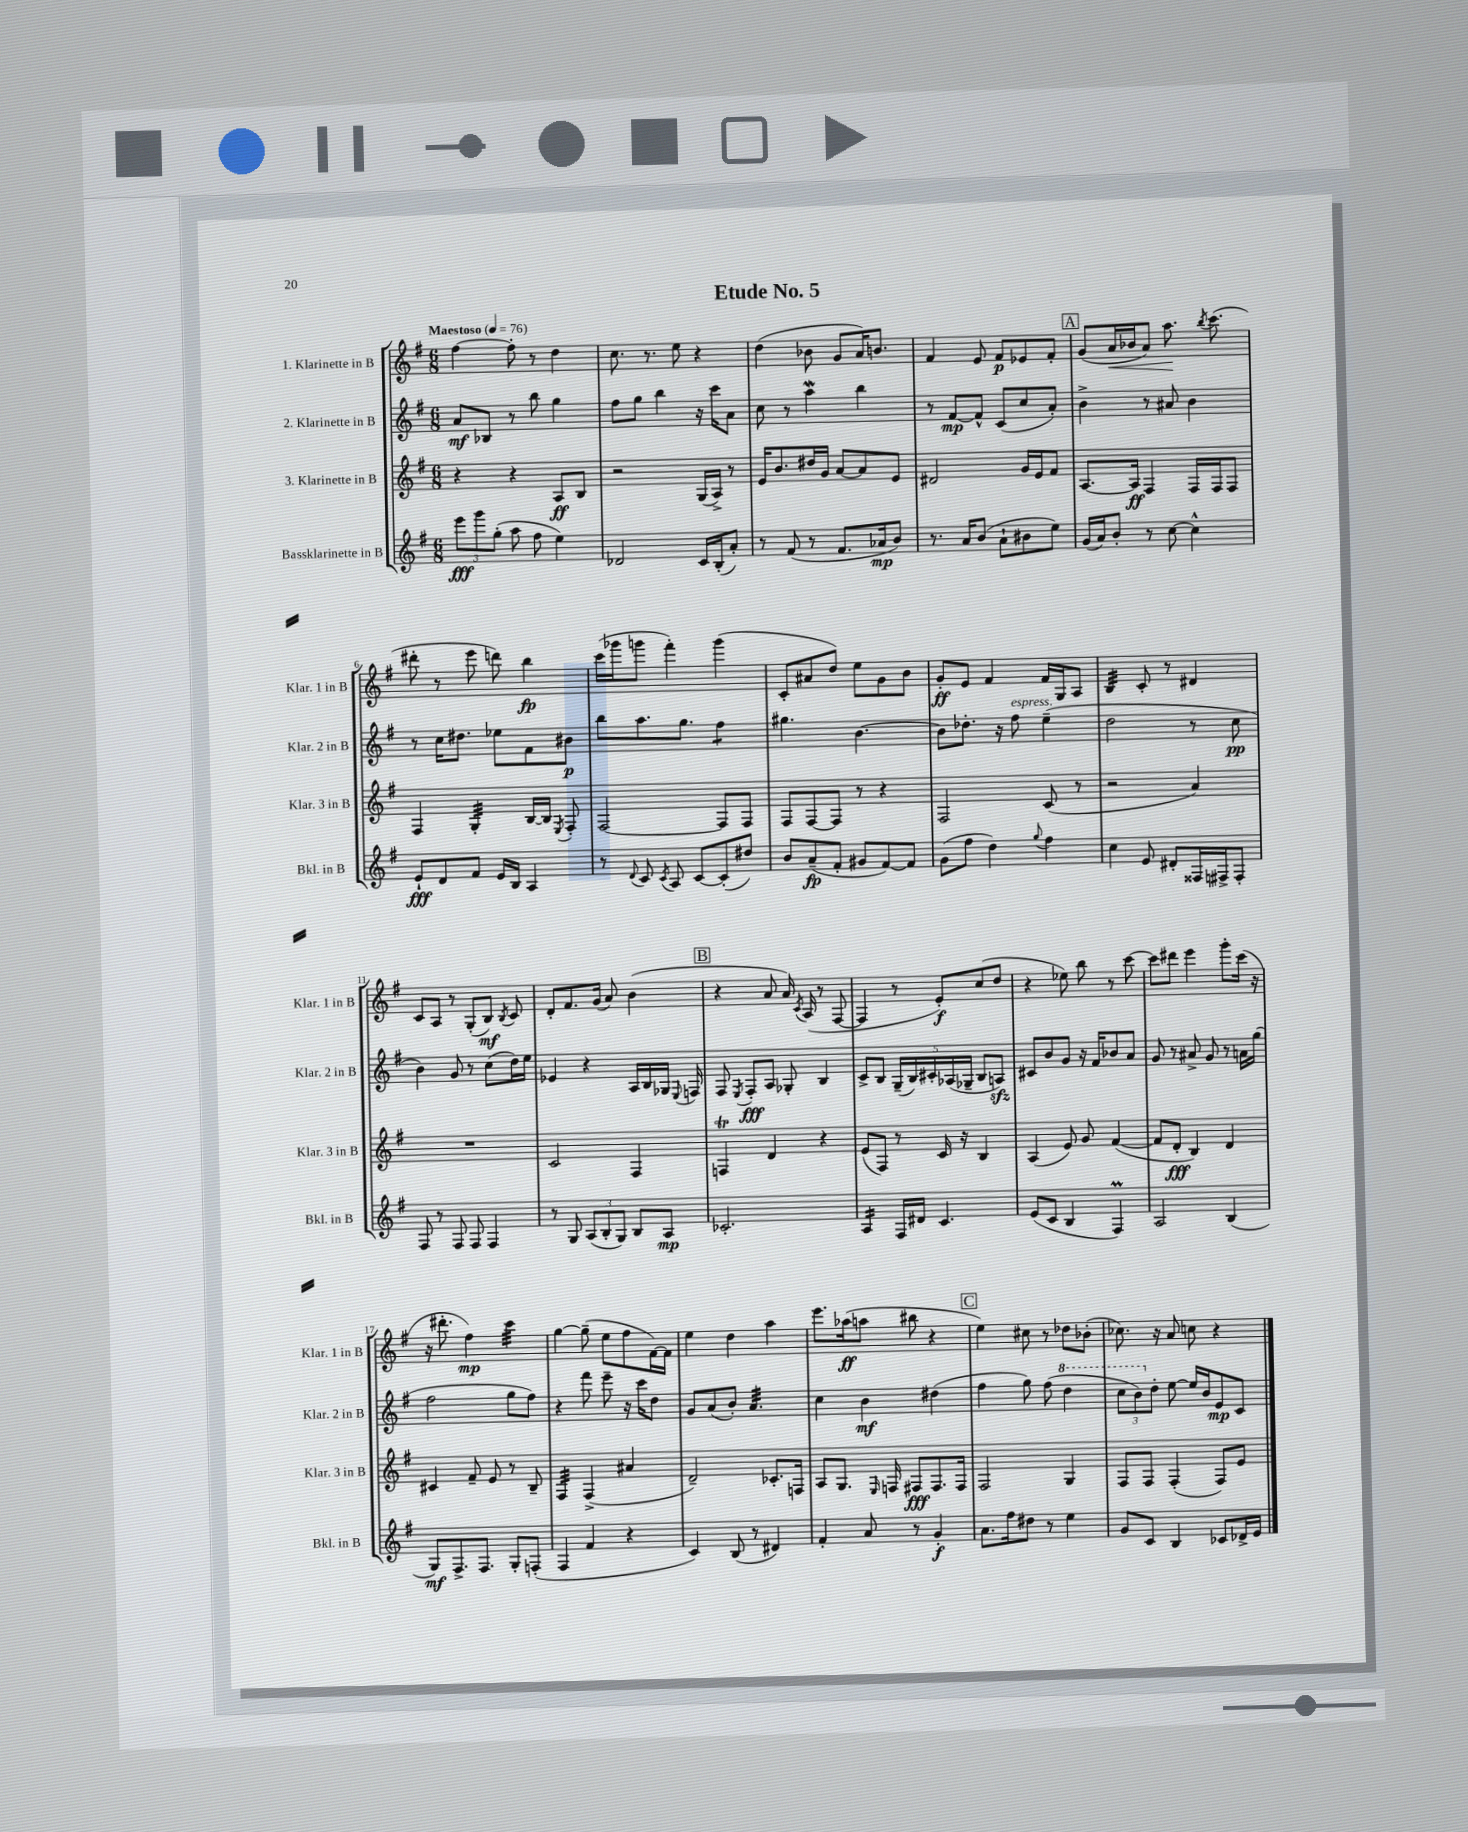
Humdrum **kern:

**kern	**kern	**kern	**kern
*staff4	*staff3	*staff2	*staff1
*clefG2	*clefG2	*clefG2	*clefG2
*k[f#]	*k[f#]	*k[f#]	*k[f#]
*M6/8	*M6/8	*M6/8	*M6/8
*MM76	*MM76	*MM76	*MM76
12eee	4r	8a	[4ff#
12ggg	.	.	.
.	.	8B-	.
(12gg'	.	.	.
8aa	4r	8r	8ff#']
8ff#	.	8bb	8r
4ee)	8A	4gg	4dd
.	8B	.	.
=	=	=	=
2d-	2r	8ff#	8.cc
.	.	8gg	.
.	.	.	8.r
.	.	4bb	.
.	.	.	8ee
16c	(16G	16r	4r
(16B'	16A^)	16ccc	.
8a')	8r	8a	.
=	=	=	=
8r	16e	8cc	(4dd
.	8.b	.	.
(8f#	.	8r	.
8r	16dd#	4aa	8b-
.	16g	.	.
8.f#	[8a	.	8g
.	8a]	4bb	16a)
16a-	.	.	8.b
8b)	8e	.	.
=	=	=	=
8.r	2d#	8r	4f#
.	.	[8f#	.
16a	.	.	.
(8b	.	8f#^^]	8e
8a`	.	(8c	8f#
8b#	16g	8cc	8e-
.	16e	.	.
8ee)	8f#	8a')	8f#'
=	=	=	=
(16g	[8.A	4b^	(8g
16a)	.	.	.
8b'	.	.	16a
.	16A]	.	16b-
8r	4F#	8r	8a)
[8cc	.	8a#	8.aa
4cc^^]	16F#	4b	.
.	.	.	8qbb
.	16F#	.	(8.ccc
.	8F#	.	.
=	=	=	=
8e`	4F#	8r	8ddd#'
8d	.	16cc	8r
.	.	8.dd#	.
8f#	4G'	.	8eee
16e	.	8ee-	8ddd)
16B	.	.	.
4A	[16B	8f#	4bb
.	16B]	.	.
.	8qE	.	.
.	8F#'	8b#	.
=	=	=	=
8r	[2F#	8bb	(16ccc
.	.	.	16ggg-
8qqd	.	.	.
8c	.	8.aa	8ggg
8qc	.	.	.
8A	.	.	4fff#')
.	.	8.gg	.
[8c	.	.	.
(8c']	8F#]	4ff#	(4ggg
8dd#)	8F#	.	.
=	=	=	=
8b	8F#	4.gg#	8c'
(8a~	[8F#	.	8a#
8f#'	8F#]	.	8dd)
8g#	8r	[4.b	8ee
[8f#)	4r	.	8g
8f#]	.	.	8b
=	=	=	=
(8g	2F#	8b]	8g'
8ff#	.	8.dd-'	8e
4dd)	.	.	4f#
.	.	16r	.
.	.	8ff#	.
8qqgg	.	.	.
4ff#	(8c	(4ee~	16f#
.	.	.	16G
.	8r	.	8A
=	=	=	=
4cc	2r	2dd	4B
8e	.	.	8c'
8d#'	.	.	8r
16F##	4a)	8r	4d#
16F#^	.	.	.
8F#'	.	8cc	.
=	=	=	=
8F#	2.r	4b)	8c
8r	.	.	8A
8F#	.	8g	8r
8F#	.	8r	(8G'
4F#	.	(8cc	8B)
.	.	.	8qB
.	.	16dd)	8c
.	.	16ee	.
=	=	=	=
8r	2c	4e-	8d'
8G	.	.	8.f#
(12A	.	4r	.
.	.	.	(16g
12B'	.	.	.
.	.	.	8a)
12G)	.	.	.
8B	4F#	16A	(4b
.	.	16B	.
8A	.	16G-	.
.	.	8qqE	.
.	.	16F	.
=	=	=	=
2.c-'	4F	8F#	4r
.	.	8qE	.
.	.	8F#'	.
.	4d	8A	8a
.	.	8G-'	16a)
.	.	.	8qc
.	.	.	(16A
.	4r	4B	8r
.	.	.	[8F#
=	=	=	=
4A	(8e	8c^	4F#]
.	8F#)	8B	.
16F#	8r	(20G~	8r
.	.	20B)	.
16d#	.	.	.
.	.	20c#'	.
4.c	16c	.	8e')
.	.	(20A-	.
.	16r	.	.
.	.	20G-~	.
.	4B	8B	(8cc
.	.	8A)	8dd
=	=	=	=
(8e	(4A	8c#	4r
8c	.	8b	.
4B	8e)	8g	8ee-)
.	8g	16r	8bb
.	.	16f#	.
4F#)	([4f#	8b-	8r
.	.	8a	[8ccc
=	=	=	=
2A	8f#]	8g	8ccc]
.	8d'	8r	8ddd#
.	4B)	8a#^	4eee
.	.	8g	.
(4B	4d	8r	8ggg'
.	.	16a	(16ccc
.	.	(16gg	16r
=	=	=	=
8G)	4c#	2ff#	16r
.	.	.	8.ddd#'
8.F#^	.	.	.
.	8f#~	.	4ff#)
8.F#	.	.	.
.	8e	.	.
8G'	8r	8gg	4ccc
(8F'	8B~	8ff#)	.
=	=	=	=
4F#	4F#	4r	[4gg
4f#	(4F#^	8fff#	(8gg~]
.	.	8eee~	8ee
4r	4a#	16r	8ff#
.	.	16ccc	.
.	.	8dd	[16f#)
.	.	.	16f#]
=	=	=	=
4c)	2d~)	8g	4ee
.	.	(8a	.
(8B	.	8b')	4dd
8r	.	4.a	.
4d#)	8.c-'	.	4aa
.	16F	.	.
=	=	=	=
4f#'	8A	4cc	8.eee
.	8.G	.	.
.	.	.	(16aa-
8a	.	4b	8aa
.	16qqE	.	.
.	16F	.	.
8r	8F#	.	8bb#
4g'	8.F#	(4dd#	4r
.	16F#	.	.
=	=	=	=
8.a	2F#	4ff#	4ee)
16ff#	.	.	.
8dd#	.	8gg)	8cc#
8r	.	(8ff#	8r
4ee	4G	4ddd	8dd-
.	.	.	(8b-'
=	=	=	=
8g	8F#	12ccc	8.cc-)
.	.	12bb)	.
8c	8F#	.	.
.	.	12dd'	.
.	.	.	16r
4B	(4F#'	[8ee	8a
.	.	16ee]	8cc
.	.	16b	.
8c-	8F#)	8e	4r
16d-^	8e	8c	.
16e	.	.	.
==	==	==	==
*-	*-	*-	*-
